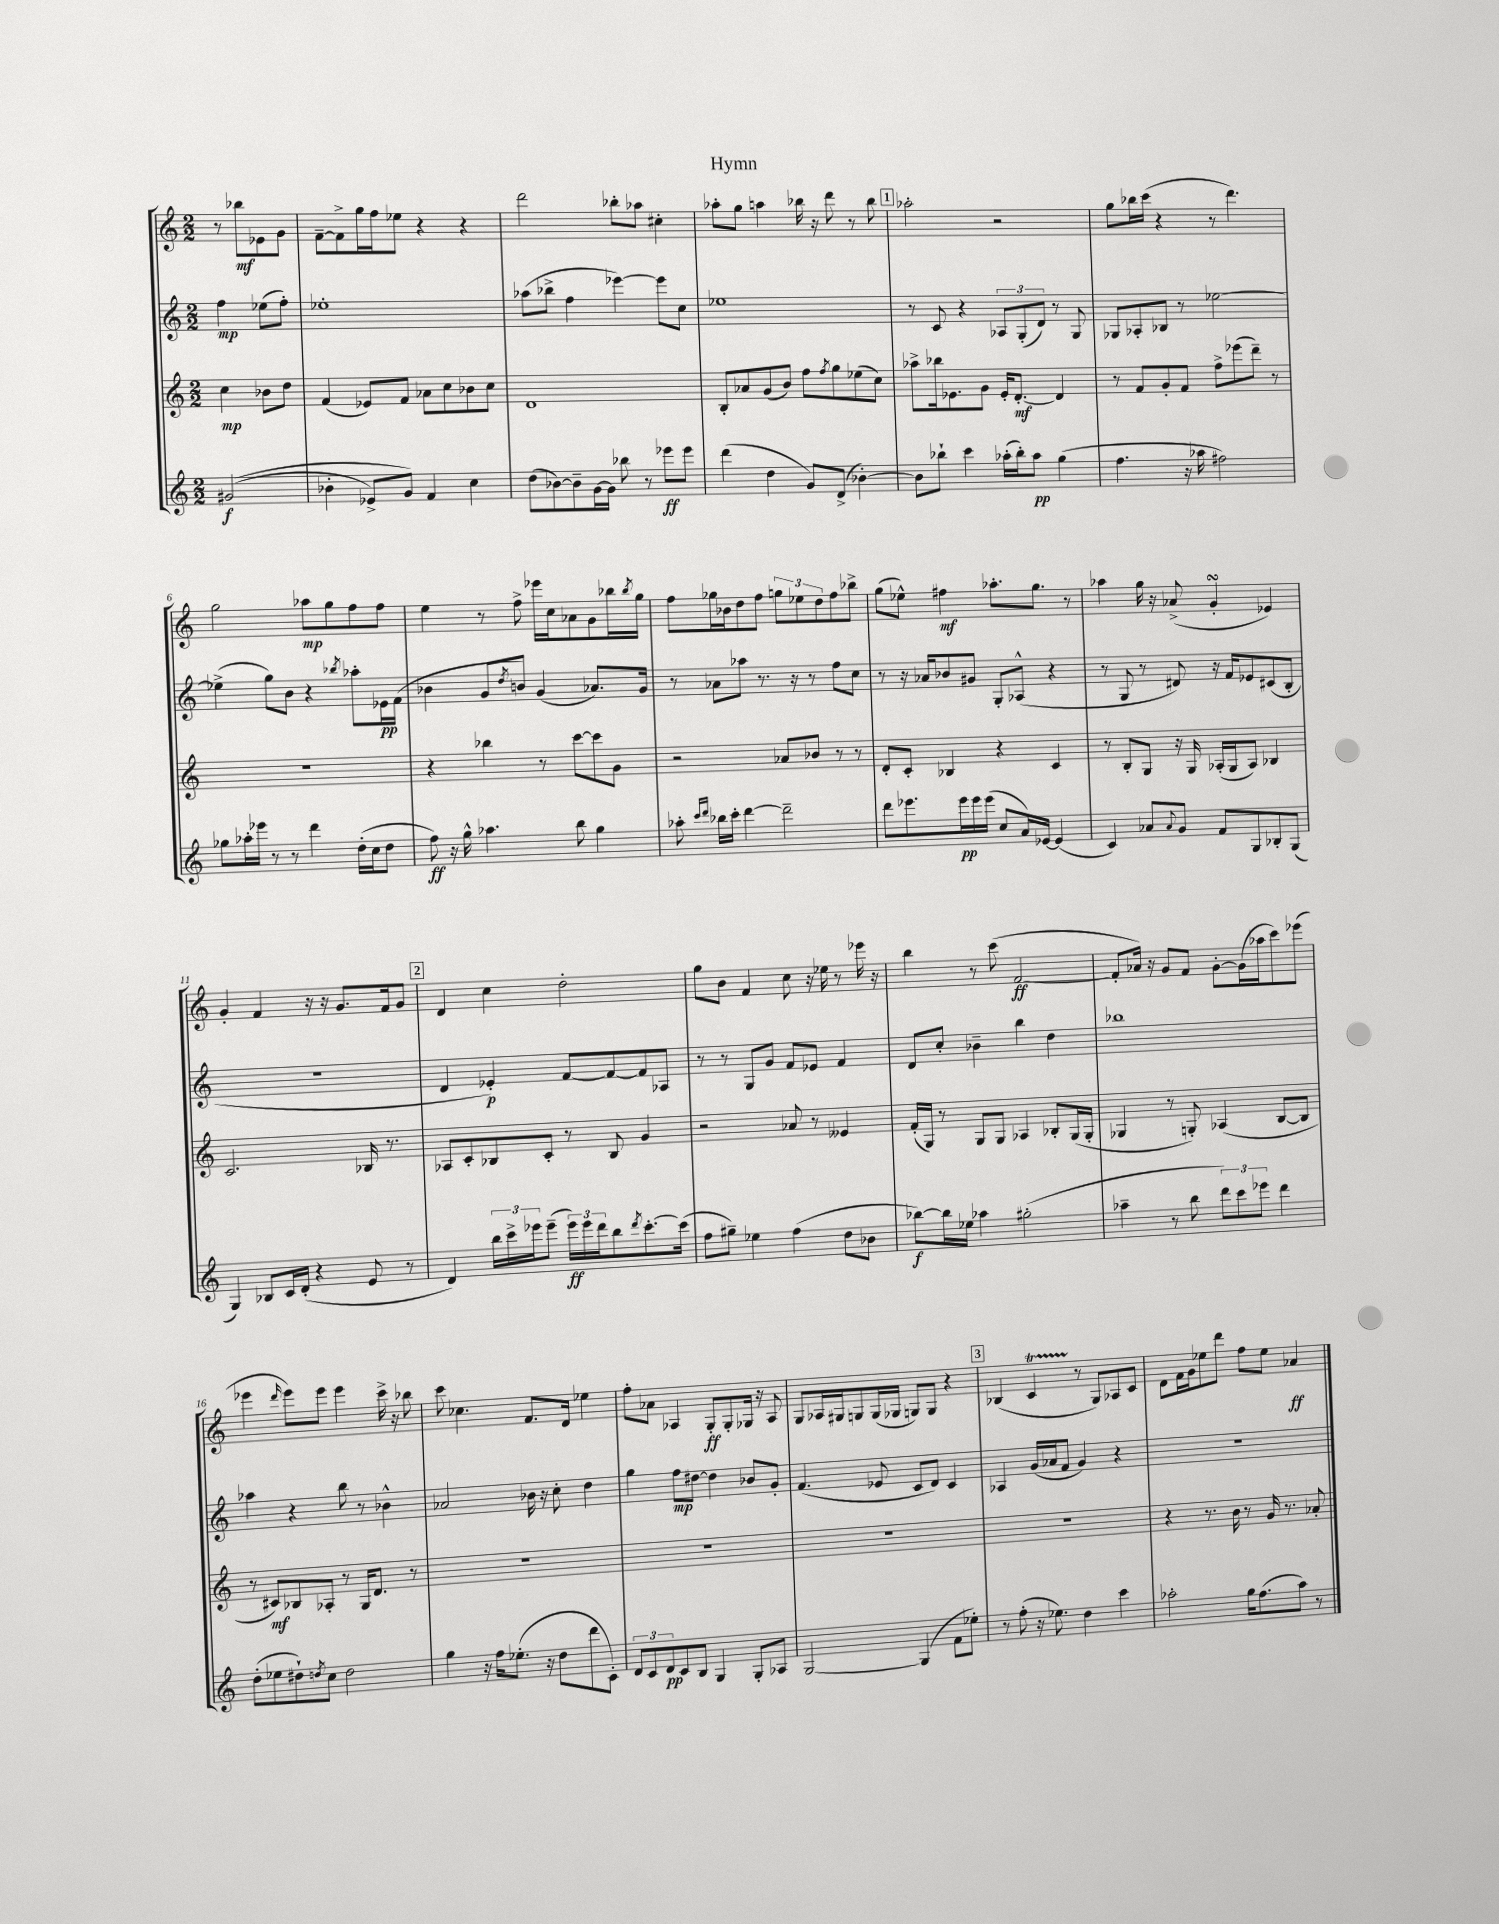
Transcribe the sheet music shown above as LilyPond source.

\header { title = "Hymn" }
<<
\new StaffGroup <<
\new Staff = "s0" {
    \clef treble \key c \major \numericTimeSignature \time 2/2 \partial 2
    r8 bes''8\mf ees'8 g'8 |
    f'8~-- f'8-> g''16 f''16 ees''8 r4 r4 |
    d'''2 bes''8-. aes''8 cis''4-. |
    aes''8-. g''8 a''4 bes''16 r16 d'''8 r8 bes''8 |
    \mark \markup { \box "1" } aes''2-. r2 |
    g''8 bes''16 c'''16( r4 r8 d'''4.) |
    g''2 aes''8\mp g''8 f''8 f''8 |
    e''4 r8 f''8-> ees'''16 c''16 aes'8 g'8 bes''16 \acciaccatura { bes''8 } g''16 |
    f''8 ges''16 bes'16 d''8 f''8 \tuplet 3/2 { g''8 ees''8 d''8 } f''8 bes''8-> |
    g''8( ees''8-^) fis''4\mf aes''8.-. g''8. r8 |
    aes''4 g''16 r16 aes'8->( g'4-.\turn ees'4) |
    g'4-. f'4 r16 r16 g'8. f'16 g'8 |
    \mark \markup { \box "2" } d'4 c''4 d''2-. |
    g''8 b'8 f'4 c''8 r16 ees''16 r8 ees'''16 r16 |
    b''4 r8 c'''8( f'2~\ff |
    f'8-. aes'16) r16 g'8 f'8 g'8~-. g'16( aes''16 c'''8) ees'''8( |
    ees'''4 \grace { d'''16 } ees'''8) ees'''8 ees'''4 c'''16-> r16 bes''8 |
    c'''8 ces''4. f'8. d'16 ees''4 |
    f''8-. aes'8 aes4 g8-.\ff g8-. ges16 r16 aes8 |
    g8 aes16 gis16 g8 g16( ges16 g8) g8 r4 |
    \mark \markup { \box "3" } bes4( c'4\startTrillSpan r8\stopTrillSpan g8) aes8 c'8 |
    d'8 f'16 g'16 ees''8 d'''8 f''8 ees''8 aes'4\ff \bar "|." |
}
\new Staff = "s1" {
    \clef treble \key c \major \numericTimeSignature \time 2/2 \partial 2
    f''4\mp ees''8( f''8-.) |
    ees''1-. |
    aes''8( bes''8-> f''4 ees'''4~) ees'''8 c''8 |
    ees''1 |
    \mark \markup { \box "1" } r8 c'8 r4 \tuplet 3/2 { aes8 g8-.( d'8) } r8 g8 |
    ges8 aes8-. bes8 r8 ees''2~ |
    ees''4->( g''8) b'8 r4 \acciaccatura { bes''8 } aes''8-. ees'16\pp f'16( |
    bes'4 g'8 \acciaccatura { d''8 } b'8) g'4( aes'8.) g'16 |
    r8 aes'8 aes''8 r8. r16 r8 f''8 c''8 |
    r8 r16 aes'16 bes'8 gis'8 g8-. aes8-^( r4 |
    r8 g8 r8 dis'8) r16 f'16 ees'8 cis'8( b8-. |
    R1 |
    \mark \markup { \box "2" } d'4 ees'4-.\p) f'8~ f'8~ f'8 aes8 |
    r8 r8 g8 g'8 f'8 ees'8 f'4 |
    d'8 c''8-. bes'4-- b''4 d''4 |
    bes''1 |
    aes''4 r4 b''8 r8 bes'4-^ |
    aes'2 bes'16 r16 c''8-. d''4 |
    g''4 f''8\mp dis''8~ dis''4 bes'8 g'8-. |
    f'4.( ees'8 c'8 d'8) c'4 |
    \mark \markup { \box "3" } aes4 g'16( aes'16 f'8 g'4) r4 |
    r1 \bar "|." |
}
\new Staff = "s2" {
    \clef treble \key c \major \numericTimeSignature \time 2/2 \partial 2
    c''4\mp bes'8 d''8 |
    f'4( ees'8) f'8 aes'8 c''8 bes'8 c''8 |
    d'1 |
    b8-. aes'8 g'8( b'8) f''8 \acciaccatura { f''8 } g''8 ees''8( c''8) |
    \mark \markup { \box "1" } aes''8-> bes''16 ees'8. g'8 ees'16-. d'8.~-.\mf d'4 |
    r8 f'8 g'8-. f'8 f''8-> ees'''8( d'''8--) r8 |
    r1 |
    r4 bes''4 r8 c'''8~ c'''8 g'8 |
    r2 aes'8 bes'8 r8 r8 |
    d'8-. c'8-. bes4 r4 c'4 |
    r8 b8-. g8 r16 g16 aes16-.( g16 aes8) bes4 |
    c'2. bes16 r8. |
    \mark \markup { \box "2" } aes8 c'8-. bes8 c'8-. r8 bes8 g'4 |
    r2 aes'8 r8 eeses'4 |
    f'16-.( g16) r8 g8 g8 aes4 bes8-. g16( g16-. |
    ges4 r8 g8-.) aes4( b8~ b8 |
    r8 cis'8\mf) bes8 aes8-. r8 g16 d'8. r8 |
    R1 |
    R1 |
    R1 |
    \mark \markup { \box "3" } R1 |
    r4 r8. b'16 r8 g'16 r8. aes'8-. \bar "|." |
}
\new Staff = "s3" {
    \clef treble \key c \major \numericTimeSignature \time 2/2 \partial 2
    gis'2\f(\( |
    bes'4-. ees'8->) g'8\) f'4 c''4 |
    d''8( bes'8~) bes'8-- g'16~ g'16 bes''8 r8 ees'''8\ff ees'''8 |
    d'''4( d''4 g'8) d'8->( bes'4~-.) |
    \mark \markup { \box "1" } bes'8 bes''8-! c'''4 aes''16-.( bes''16-.) aes''8\pp g''4( |
    f''4. r16 aes''16 fis''2) |
    ges''8 aes''16-. ees'''16 r8 r8 d'''4 d''16-.( c''16 d''8 |
    f''8\ff) r16 g''16-^ aes''4. b''8 g''4 |
    aes''8-. \grace { c'''16 d'''16 } bes''16 c'''16-. d'''4~ d'''2-- |
    d'''8 ees'''8. ees'''16\pp ees'''16 ees'''16( c''8 a'16) ees'16~ ees'4( |
    c'4) aes'8 \appoggiatura { aes'8 } g'8 f'8 g8 bes8-. g8( |
    g4) bes8 c'16 d'16-.( r4 e'8 r8 |
    \mark \markup { \box "2" } d'4) \tuplet 3/2 { b''16 c'''16-> ees'''16 } ees'''8--( \tuplet 3/2 { ees'''16\ff) ees'''16 d'''16 } b''8 \acciaccatura { d'''8 } c'''8.~-. c'''16( |
    f''8 gis''8--) ees''4 f''4( d''8 bes'8 |
    bes''8~\f) bes''16 ees''16 aes''4 gis''2-.( |
    aes''4-- r8 b''8 \tuplet 3/2 { d'''8) c'''8 ees'''8 } d'''4 |
    d''8-.( ees''8 dis''8-!) \acciaccatura { d''8 } c''8 d''2 |
    g''4 r16 f''16 ees''8.-.( r16 d''8 d'''8 c'8-.) |
    \tuplet 3/2 { d'8 c'8 d'8\pp } c'8 b8 g4 g8-. aes8 |
    g2~ g4( f'8 ees''8-.) |
    \mark \markup { \box "3" } r8 f''8-.( r16 ees''8.) d''4 c'''4 |
    aes''2-. g''16 f''8.( aes''8) r8 \bar "|." |
}
>>
>>
